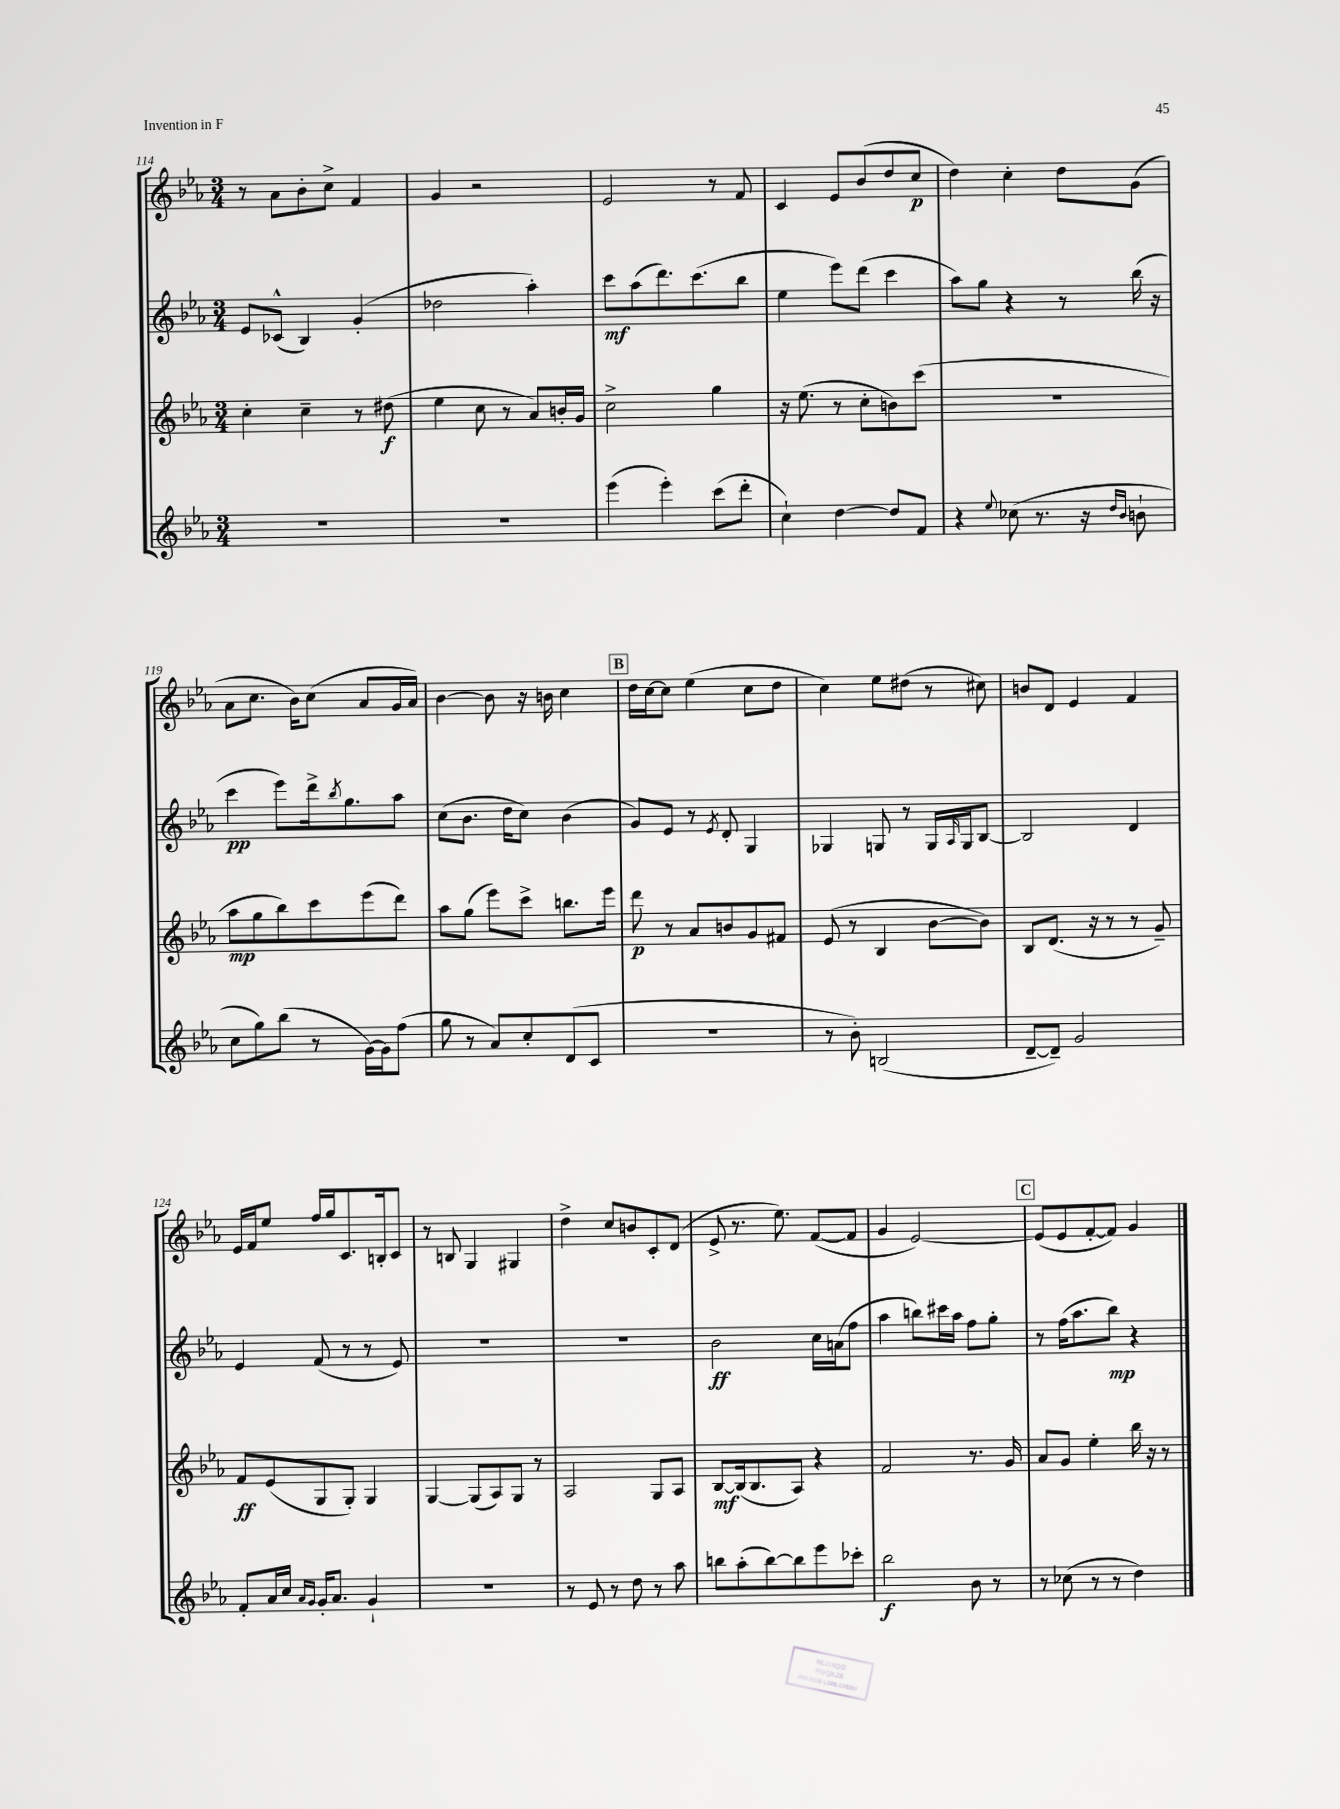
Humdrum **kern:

**kern	**kern	**kern	**kern
*staff4	*staff3	*staff2	*staff1
*clefG2	*clefG2	*clefG2	*clefG2
*k[b-e-a-]	*k[b-e-a-]	*k[b-e-a-]	*k[b-e-a-]
*M3/4	*M3/4	*M3/4	*M3/4
2.r	4cc'\	8e-/L	8r
.	.	(8c-^^/J	8a-\L
.	4cc~\	4B-/)	8b-'\
.	.	.	8cc^\J
.	8r	(4g'/	4f/
.	(8dd#\	.	.
=	=	=	=
2.r	4ee-\	2dd-\	4g/
.	8cc\	.	2r
.	8r	.	.
.	8a-/L)	4aa-'\)	.
.	16b'/L	.	.
.	16g/JJ	.	.
=	=	=	=
(4eee-\	2cc^\	8ccc\L	2e-/
.	.	(8aa-\	.
4eee-'\)	.	8.ddd\)	.
.	.	(8.ccc\	.
(8ccc\L	4gg\	.	8r
8ddd'\J	.	8bb-\J	8f/
=	=	=	=
4cc`\)	16r	4ee-\	4c/
.	(8.ee-\	.	.
[4dd\	8r	8eee-\L)	8e-/L
.	8cc'\L	(8ddd\J	(8b-/
8dd/]L	8b\)	4ccc\	8dd/
8f/J	(8ccc\J	.	8cc/J
=	=	=	=
4r	2.r	8aa-\L)	4dd\)
.	.	8gg\J	.
8qqee-/	.	.	.
(8cc-\	.	4r	4cc'\
8.r	.	.	.
.	.	8r	8dd\L
16r	.	.	.
16qqdd/LL	.	.	.
16qqb-/JJ	.	.	.
8b`\	.	(16bb-\	(8g\J
.	.	16r	.
=	=	=	=
8cc\L	8aa-\L	4ccc\	8a-\L
8gg\)	8gg\	.	8.cc\J
(8bb-\J	8bb-\)	8eee-\L)	.
.	.	.	16b-\LK)
8r	8ccc\	16ddd^\k	(8cc\J
.	.	8qbb-/	.
.	.	8.gg\	.
[16g\LL)	(8eee-\	.	8a-/L
16g\]J	.	.	.
(8ff\J	8ddd\J)	8aa-\J	16g/L
.	.	.	16a-/JJ)
=	=	=	=
8gg\	8aa-\L	(8cc\L	[4b-\
8r	(8gg\J	8.b-\J	.
8a-/L)	8eee-\L)	.	8b-\]
.	.	16dd\LK	.
8cc'/	8ccc^\J	8cc\J)	16r
.	.	.	16b\
(8d/	8.bb\L	(4b-\	4cc\
8c/J	.	.	.
.	16eee-\Jk	.	.
=	=	=	=
2.r	8ddd\	8g/L)	16dd\LL
.	.	.	[16cc\J
.	8r	8e-/J	8cc\]J
.	8a-/L	8r	(4ee-\
.	.	8qe-/	.
.	8b/	8d'/	.
.	8g/	4G/	8cc\L
.	8f#/J	.	8dd\J
=	=	=	=
8r	(8e-/	4G-/	4cc\)
8b-'\)	8r	.	.
(2B/	4B-/	8G/	8ee-\L
.	.	8r	(8dd#\J
.	[8b-\L	16G/LL	8r
.	.	16qqA-/	.
.	.	16G/J	.
.	8b-\]J)	[8B-/J	8cc#\)
=	=	=	=
[8d~/L	8B-/L	2B-/]	8b/L
8d~/]J)	(8.d/J	.	8d/J
2g/	.	.	4e-/
.	16r	.	.
.	8r	.	.
.	8r	4d/	4f/
.	8g~/)	.	.
=	=	=	=
8f'/L	8f/L	4e-/	16e-/LL
.	.	.	16f/J
16a-/L	(8e-/	.	8ee-/J
16cc/JJ	.	.	.
16qqa-/LL	.	.	.
16qqg/JJ	.	.	.
16g'/LK	8G/	(8f/	16ff/LL
8.a-/J	.	.	16gg/J
.	8G'/J)	8r	8.c/
4g`/	4G/	8r	.
.	.	.	16B'/k
.	.	8e-/)	8c/J
=	=	=	=
2.r	[4G/	2.r	8r
.	.	.	8B/
.	(8G/]L	.	4G/
.	8A-/)	.	.
.	8G/J	.	4G#/
.	8r	.	.
=	=	=	=
8r	2A-/	2.r	4dd^\
8e-/	.	.	.
8r	.	.	8cc/L
8dd\	.	.	8b/
8r	8G/L	.	8c'/
8aa-\	8A-/J	.	(8d/J
=	=	=	=
8bb\L	[8B-/L	2b-\	8e-^/
(8aa-'\	(16B-/]k	.	8.r
.	8.B-/	.	.
[8bb\)	.	.	.
.	.	.	8.ee-\)
8bb\]	8A-/J)	.	.
8eee-\	4r	16cc\LL	([8f/L
.	.	(16a\J	.
8ccc-'\J	.	8ff\J	8f/]J
=	=	=	=
2bb-\	2f/	4aa-\	4g/
.	.	8bb\L)	[2e-/)
.	.	16ccc#\L	.
.	.	16aa-\JJ	.
8b-\	8.r	8ff\L	.
8r	.	8gg'\J	.
.	16g/	.	.
=	=	=	=
8r	8a-/L	8r	(8e-/]L
(8cc-\	8g/J	(16ff\LK	8e-/
.	.	8.aa-\	.
8r	4ee-'\	.	[8f'/
8r	.	8bb-\J)	8f/]J)
4dd\)	16bb-\	4r	4g/
.	16r	.	.
.	8r	.	.
==	==	==	==
*-	*-	*-	*-
